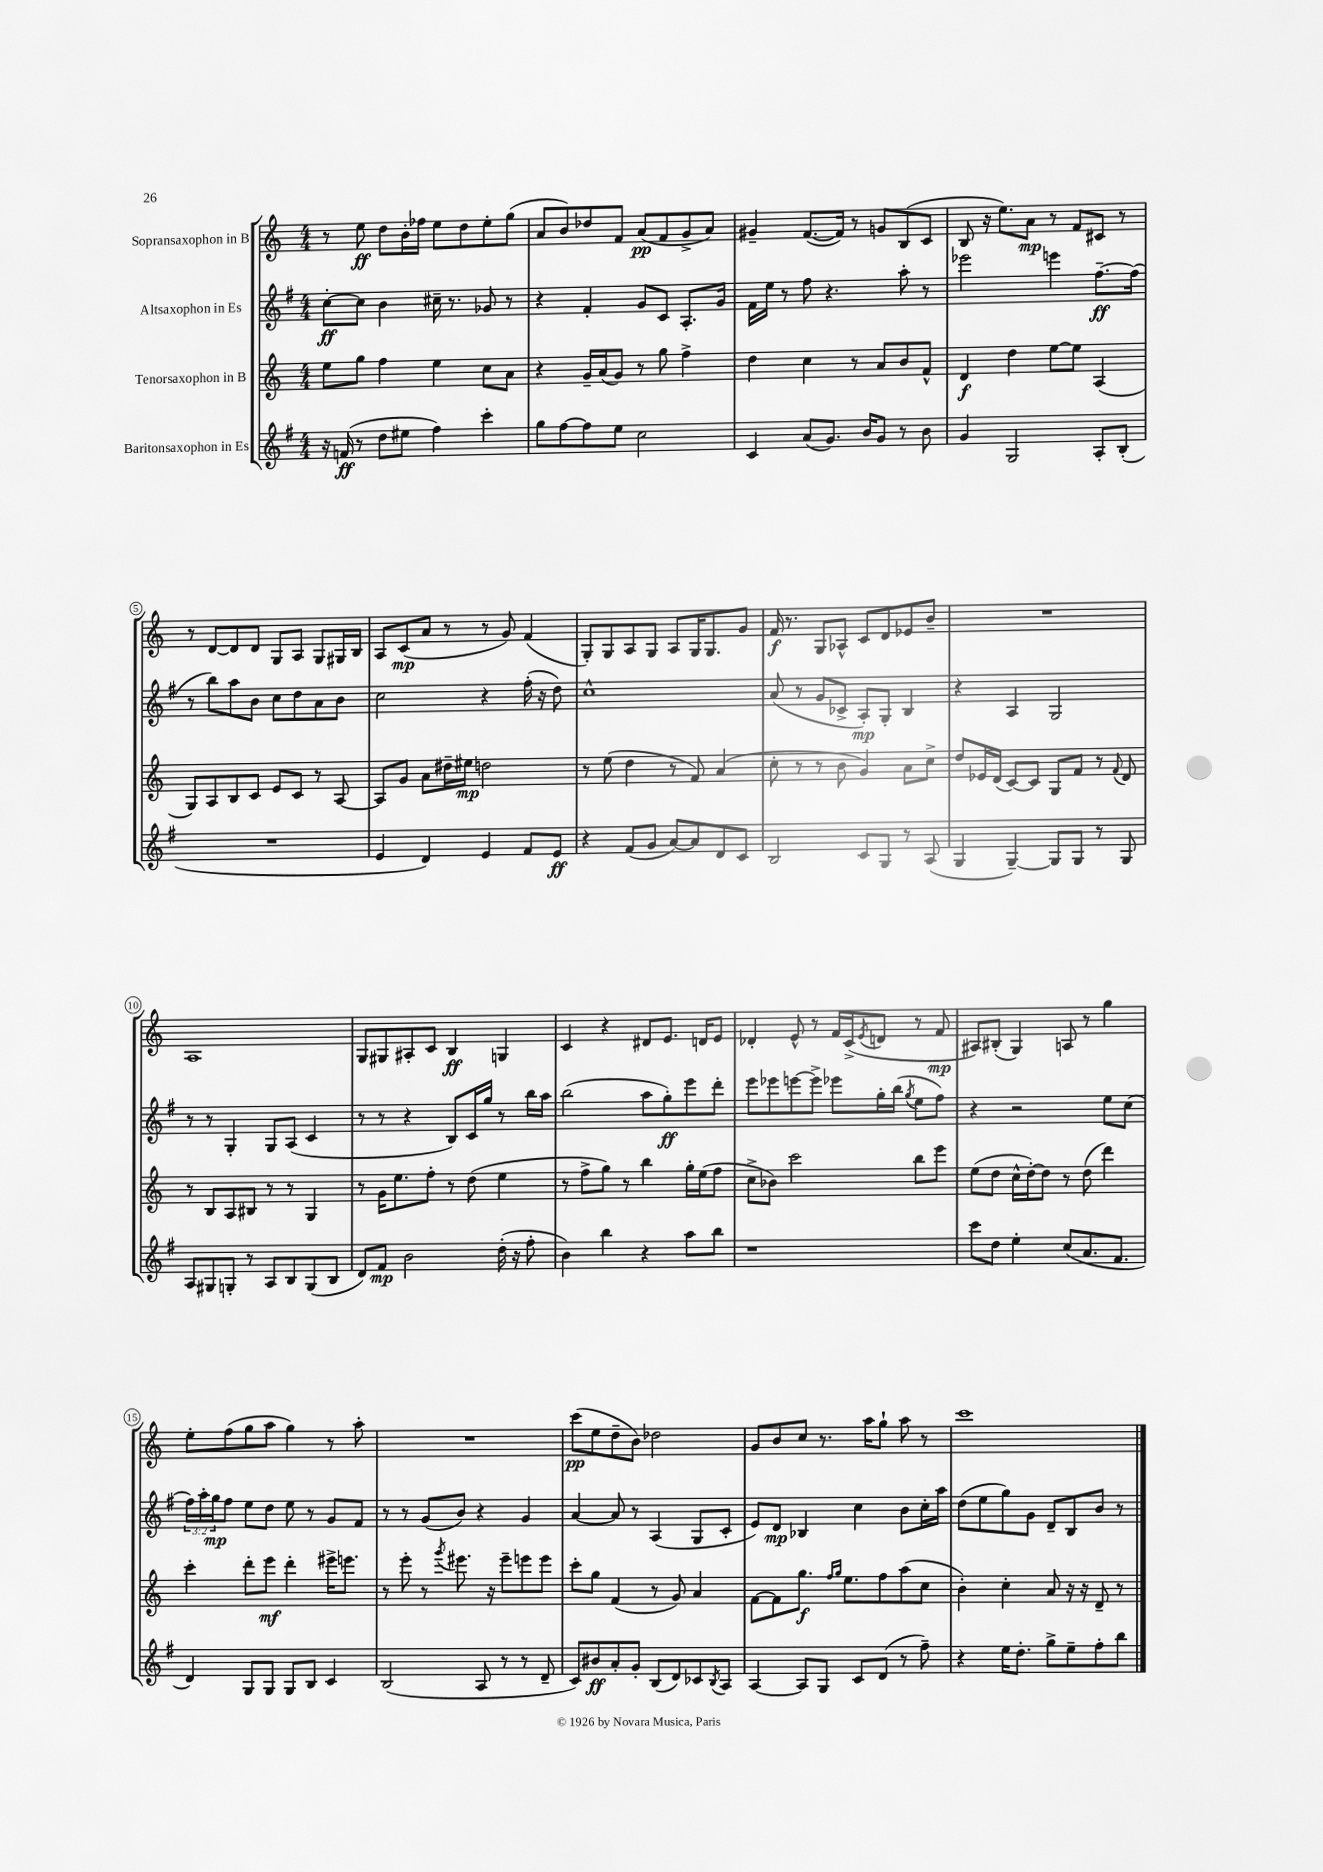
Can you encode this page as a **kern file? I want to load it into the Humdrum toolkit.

**kern	**kern	**kern	**kern
*staff4	*staff3	*staff2	*staff1
*clefG2	*clefG2	*clefG2	*clefG2
*k[f#]	*k[]	*k[f#]	*k[]
*M4/4	*M4/4	*M4/4	*M4/4
16r	8ee\L	[8cc'\L	8r
(16f/	.	.	.
8r	8gg\J	8cc\]J	8ee\
8dd\L	4ff\	4b\	8dd\L
8ee#\J	.	.	16b'\L
.	.	.	16ff-\JJ
4ff#\)	4ee\	16cc#~\	8ee\L
.	.	8.r	.
.	.	.	8dd\
4ccc'\	8cc\L	8g-/	8ee'\
.	8a\J	8r	(8gg\J
=	=	=	=
8gg\L	4r	4r	8a/L
[8ff#\	.	.	8b/)
8ff#\]	16g~/LL	4f#'/	8dd-/
.	(16a/J	.	.
8ee\J	8g/J)	.	8f/J
2cc\	8r	8g/L	(8a/L
.	8gg\	8c/J	8f/
.	4ff^\	8.A'/L	8g^/
.	.	.	8a/J)
.	.	16g/Jk	.
=	=	=	=
4c/	4dd\	16f#\LL	4g#~/
.	.	16ee\JJ	.
.	.	8r	.
(8a/L	4cc\	8ff#\	([8.f/L
8.g/J)	.	4.r	.
.	.	.	16f/]Jk)
.	8r	.	8r
16b/LK	.	.	.
8g/J	8a/L	.	8g/L
8r	8b/	8aa'\	(8B/
8b\	8f^^/J	8r	8c/J
=	=	=	=
4g/	4d/	2eee-\	8B/
.	.	.	16r
.	.	.	8.ee\L)
2G/	4dd\	.	.
.	.	.	8a\J
.	[8ee\L	4eee\	8r
.	8ee\]J	.	8f/L
8A'/L	(4A/	[8.ff#~\L	8c#/J
(8B'/J	.	.	8r
.	.	(16ff#\]Jk	.
=	=	=	=
1r	8G/L)	8r	8r
.	8A/	8bb\L)	[8d/L
.	8B/	8aa\	8d/]
.	8c/J	8b\J	8d/J
.	8e/L	8cc\L	8G/L
.	8c/J	8dd\	8A/J
.	8r	8a\	8G/L
.	[8A/	8b\J	16G#/L
.	.	.	16B/JJ
=	=	=	=
4e/	8A/]L	2cc\	8A/L
.	8g/J	.	(8c/
4d/)	8a\L	.	8a/J
.	16dd#~\L	.	8r
.	16ee#\JJ	.	.
4e/	2dd\	4r	8r
.	.	.	8g/)
8f#/L	.	(16ff#'\	(4f/
.	.	16r	.
8e/J	.	8dd\)	.
=	=	=	=
4r	8r	1cc^^	8G'/L)
.	(8ee\	.	8G/
(8f#/L	4dd\	.	8A/
8g/J	.	.	8G/J
[8a/L)	8r	.	8A/L
8a/]	8f/)	.	16G/K
.	.	.	8.G/
8d/	(4a/	.	.
8c/J	.	.	8g/J
=	=	=	=
2B/	8cc'\	(8a/	16f/
.	.	.	8.r
.	8r	8r	.
.	8r	8g/L	8G/L
.	8b\	8c-^/J	8A-^^/J
8c/L	4g/)	8A'/L)	8c/L
8G/J	.	8G'/J	8d/
8r	8a\L	4B/	8e-/
(8A/	8cc^\J	.	8b~/J
=	=	=	=
4G/	8dd/L	4r	1r
.	16e-/L	.	.
.	(16d/JJ	.	.
[4G~/)	[8c/L)	4A/	.
.	8c/]J	.	.
8G/]L	8G/L	2G/	.
8G/J	8f/J	.	.
8r	8r	.	.
.	8qqf/	.	.
8G/	8d/	.	.
=	=	=	=
8A/L	8r	8r	1A
8G#/	8B/L	8r	.
8G'/J	8A/	4G'/	.
8r	8B#/J	.	.
8A/L	8r	8G/L	.
8B/	8r	(8A/J	.
(8G/	4G/	4c/	.
8B/J	.	.	.
=	=	=	=
8d/L)	8r	8r	8G/L
8f#/J	16g\LK	8r	8G#/
.	8.ee\	.	.
2b\	.	4r	8A#'/
.	8ff'\J	.	8c/J
.	8r	8B/L)	4B/
.	(8dd\	16c/L	.
.	.	16gg/JJ	.
(16dd'\	4ee\	8r	4G/
16r	.	.	.
8ff#'\	.	16bb\LL	.
.	.	16aa\JJ	.
=	=	=	=
4b\)	8r	(2bb\	4c/
.	8ff^\L	.	.
4bb\	8gg\J)	.	4r
.	8r	.	.
4r	4bb\	8aa\L	8d#/L
.	.	8gg'\)	8.e/J
8aa\L	16gg'\LL	8eee\	.
.	(16ee\J	.	16d/LK
8bb\J	8ff\J	8ddd'\J	8e/J
=	=	=	=
1r	8cc^\L	8eee\L	4d-'/
.	8b-\J)	8eee-\	.
.	2ccc\	[8eee\	8e^^/
.	.	8eee^\]J	8r
.	.	8eee-\L	16f/LL
.	.	.	(16c^/J
.	.	.	8qe/
.	.	16gg'\L	8d/J
.	.	(16bb\JJ	.
.	.	8qgg/	.
.	8bb\L	8ee\L	8r
.	8eee\J	8ff#\J)	8f/
=	=	=	=
8ccc\L	(8ee\L	4r	8A#/L)
8dd\J	8dd\J	.	(8B#'/J
4ee'\	16cc^^\LL	2r	4G/)
.	[16dd'\J)	.	.
.	8dd\]J	.	.
(8cc/L	8r	.	8A/
8.a/	(8dd\	.	8r
.	4ddd\)	8ee\L	4gg\
8.f#/J	.	.	.
.	.	(8cc\J	.
=	=	=	=
4d/)	4ccc'\	24ff#\LL)	8ee'\L
.	.	24aa'\	.
.	.	24gg\J	.
.	.	8ff#\J	(8ff\
8G/L	8ddd'\L	8ee\L	8gg\
8G/J	8eee\J	8dd\J	8aa\J
8G/L	4ddd'\	8ee\	4gg\)
8B/J	.	8r	.
4c/	16eee#^\LK	8g/L	8r
.	8.eee\J	.	.
.	.	8f#/J	8aa'\
=	=	=	=
(2B/	8r	8r	1r
.	8eee'\	8r	.
.	8r	(8g/L	.
.	8qggg/	.	.
.	8.eee#\	8b/J)	.
8A/	.	4r	.
.	16r	.	.
8r	8eee#~\L	.	.
8r	8eee\	4g/	.
8d~/	8eee\J	.	.
=	=	=	=
8c/L)	8ccc'\L	[4a/	(8ccc\L
8b#/	8gg\J	.	8ee\
8a'/	(4f/	8a/]	8dd~\
8g'/J	.	8r	8b\J)
(8B/L	8r	(4A/	2dd-\
8d/)	8g/)	.	.
8c-/	4a/	8G/L	.
8qB/	.	.	.
8A/J	.	8c'/J	.
=	=	=	=
[4A/	[8f\L	8e/L)	8g/L
.	8f\]	8d/J	8b/
8A/]L	8.gg\J	4B-/	8cc/J
8G/J	.	.	8.r
.	16qqff/LL	.	.
.	16qqgg/JJ	.	.
.	8.ee\L	.	.
8c/L	.	4cc\	.
.	.	.	16aa\LK
(8d/J	8ff\	.	8gg`\J
8r	(8aa\	8b\L	8aa\
8ff#~\)	8cc\J	16cc'\L	8r
.	.	16aa\JJ	.
=	=	=	=
4r	4b'\)	(8dd\L	1ccc
.	.	8ee\	.
16ee\LK	4cc'\	8gg\)	.
8.dd'\J	.	.	.
.	.	8g\J	.
8gg^\L	8a/	8d~/L	.
8ee~\	16r	8B/	.
.	16r	.	.
8ff#'\	8d~/	8b/J	.
8bb\J	8r	8r	.
==	==	==	==
*-	*-	*-	*-
